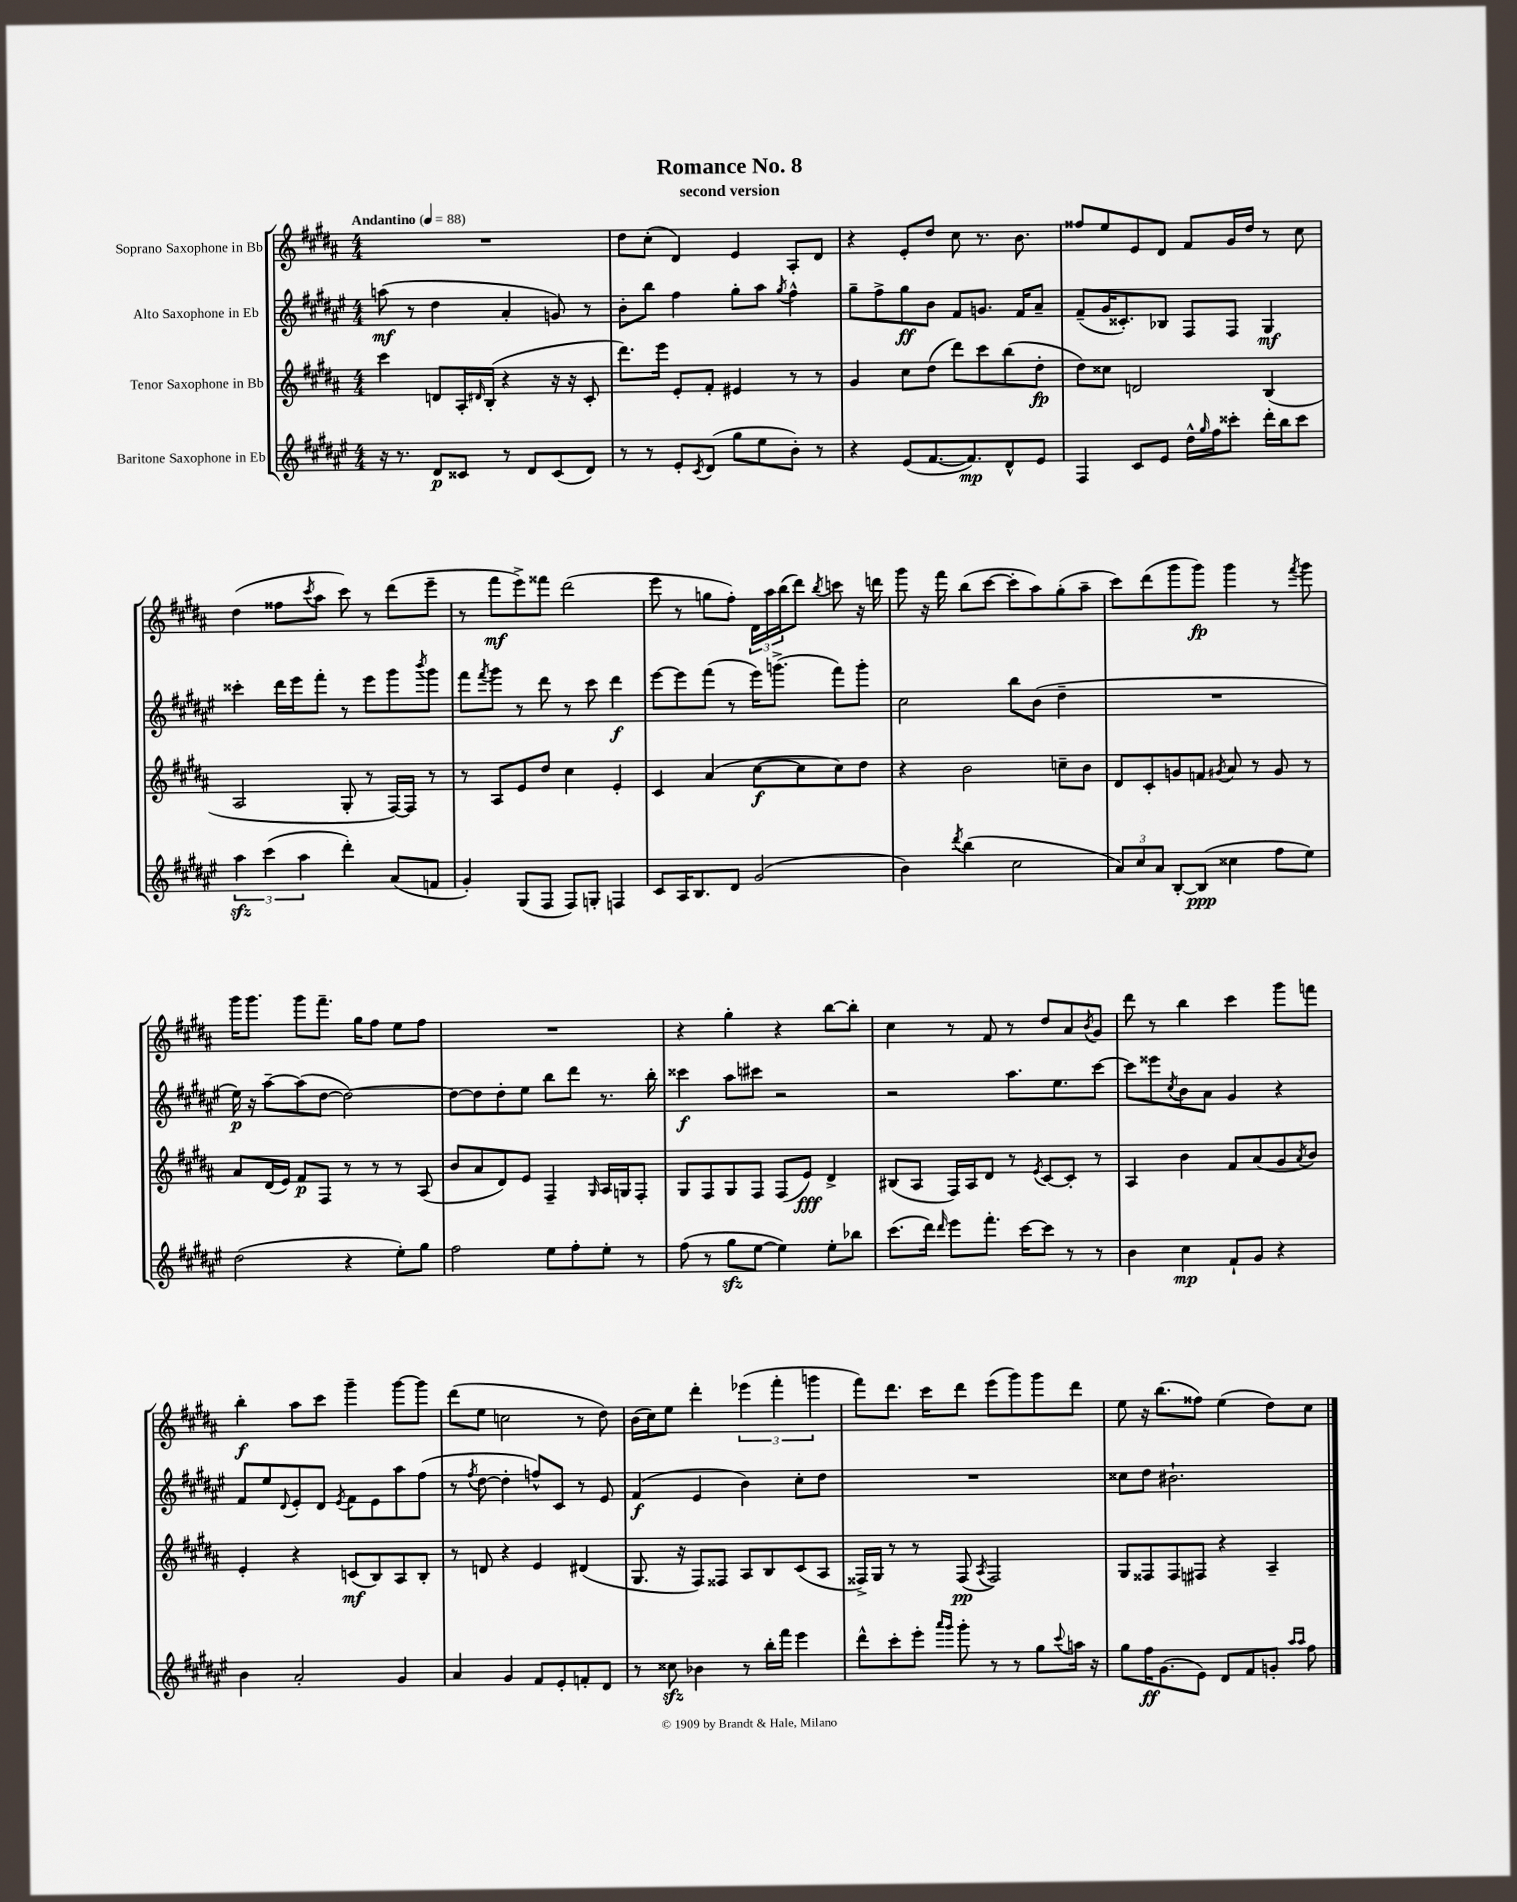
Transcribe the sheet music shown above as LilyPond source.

\header { title = "Romance No. 8" subtitle = "second version" }
<<
\new StaffGroup <<
\new Staff = "s0" \with { instrumentName = "Soprano Saxophone in Bb" } {
    \clef treble \key b \major \numericTimeSignature \time 4/4 \tempo "Andantino" 4 = 88
    R1 |
    dis''8 cis''8-.( dis'4) e'4 ais8-. dis'8 |
    r4 e'8-. dis''8 cis''8 r8. b'8. |
    fisis''8 e''8 e'8 dis'8 fis'8 gis'16 dis''16 r8 cis''8 |
    dis''4( fisis''8 \acciaccatura { cis'''8 } ais''8 cis'''8) r8 dis'''8( e'''8-- |
    r8 fis'''8\mf e'''8->) fisis'''8 dis'''2( |
    e'''8 r8 g''8 fis''8-.) \tuplet 3/2 { dis'16 ais''16 b''16( } dis'''8) \acciaccatura { b''8 } c'''8 r16 d'''16 |
    gis'''8 r16 fis'''16 b''8( cis'''8~ cis'''8-. ais''8) gis''8-.( ais''8-- |
    cis'''8) dis'''8( gis'''8 gis'''8\fp) gis'''4 r8 \acciaccatura { fis'''8 } gis'''8 |
    gis'''16 gis'''8. gis'''8 fis'''8.-- gis''16 fis''8 e''8 fis''8 |
    R1 |
    r4 gis''4-. r4 b''8~ b''8-. |
    cis''4 r8 fis'8 r8 dis''8 ais'8 \acciaccatura { b'8 } gis'8 |
    dis'''8 r8 b''4 cis'''4 gis'''8 f'''8 |
    b''4-.\f ais''8 cis'''8 gis'''4-- gis'''8~ gis'''8 |
    dis'''8( e''8 c''2 r8 dis''8) |
    b'16( cis''16) e''8 dis'''4-. \tuplet 3/2 { ees'''4( fis'''4-. g'''4 } |
    fis'''8) dis'''8. cis'''16 dis'''8 e'''8( gis'''8) gis'''8 dis'''8 |
    e''8 r16 b''8.( fisis''8) e''4( dis''8) cis''8 \bar "|." |
}
\new Staff = "s1" \with { instrumentName = "Alto Saxophone in Eb" } {
    \clef treble \key fis \major \numericTimeSignature \time 4/4
    a''8\mf( r8 dis''4 ais'4-. g'8) r8 |
    b'8-. b''8 fis''4 gis''8-. ais''8 \acciaccatura { gis''8 } fis''4-^ |
    gis''8-- fis''8-> gis''8\ff b'8 fis'8 g'8. fis'16 ais'8-- |
    fis'8--( gis'16 cisis'8.-.) bes8 fis8 fis8 gis4\mf |
    cisis'''4-. dis'''16 eis'''16 fis'''8-. r8 eis'''8 gis'''8 \acciaccatura { b'''8 } gis'''8 |
    fis'''8 \acciaccatura { fis'''8 } gis'''8 r8 dis'''8 r8 cis'''8 dis'''4\f |
    eis'''8~ eis'''8 fis'''8( r8 eis'''16) g'''8.->( fis'''8) g'''8-. |
    cis''2 b''8 b'8( dis''4-- |
    R1 |
    eis''16\p) r16 ais''8~-- ais''8( dis''8~ dis''2~) |
    dis''8~ dis''8 dis''8-. eis''8 b''8 dis'''8 r8. b''16-. |
    cisis'''4\f ais''8 cis'''8 r2 |
    r2 ais''8. eis''8. cis'''8~ |
    cis'''8 eisis'''8 \acciaccatura { cis''8 } b'8 ais'8 gis'4 r4 |
    fis'8 eis''8 \appoggiatura { dis'8 } eis'8-. dis'8 \acciaccatura { eis'8 } fis'8 eis'8 ais''8 fis''8( |
    r8 \acciaccatura { fis''8 } dis''8~ dis''4-. f''8-^) cis'8 r8 eis'8 |
    fis'4\f( eis'4 b'4) cis''8-. dis''8 |
    R1 |
    cisis''8 dis''8 bis'2.-! \bar "|." |
}
\new Staff = "s2" \with { instrumentName = "Tenor Saxophone in Bb" } {
    \clef treble \key b \major \numericTimeSignature \time 4/4
    cis'''4 d'8 ais16-. \grace { dis'16 } b16-.( r4 r16 r16 cis'8-. |
    dis'''8.) e'''16 e'8-. fis'8-. eis'4 r8 r8 |
    gis'4 cis''8 dis''8( dis'''8) cis'''8 b''8( dis''8-.\fp |
    dis''8) cisis''8 d'2 b4( |
    ais2 gis8-. r8 fis16~) fis16 r8 |
    r8 ais8 e'8 dis''8 cis''4 e'4-. |
    cis'4 ais'4( cis''8~\f cis''8 cis''8) dis''8 |
    r4 b'2 c''8-- b'8 |
    dis'8 cis'8-. g'8 f'8 \acciaccatura { gis'8 } ais'8 r8 gis'8 r8 |
    ais'8 dis'16( e'16) fis'8\p fis8 r8 r8 r8 ais8( |
    b'8 ais'8 dis'8) e'8 fis4-- \grace { gis16 } ais16 g16 fis8-. |
    gis8 fis8 gis8 fis8 fis8( e'8\fff) dis'4-> |
    bis8( ais8 fis16) ais16 dis'8 r8 \acciaccatura { e'8 } cis'8~ cis'8-. r8 |
    ais4 b'4 fis'8 ais'8( gis'8 \acciaccatura { ais'8 } b'8) |
    e'4-. r4 c'8\mf( b8) ais8 b8-. |
    r8 d'8 r4 e'4 dis'4( |
    gis8. r16 fis8) fisis8 ais8 b8 cis'8( ais8 |
    fisis16->) gis16 r8 r8 fisis8\pp( \acciaccatura { ais8 } fisis2) |
    gis8 fisis8 fisis8 fis8 r4 ais4-- \bar "|." |
}
\new Staff = "s3" \with { instrumentName = "Baritone Saxophone in Eb" } {
    \clef treble \key fis \major \numericTimeSignature \time 4/4
    r16 r8. dis'8\p cisis'8 r8 dis'8 cisis'8( dis'8) |
    r8 r8 eis'8-. \acciaccatura { cis'8 } dis'8( gis''8 eis''8 b'8-.) r8 |
    r4 eis'8( fis'8.~ fis'8.\mp) dis'8-^ eis'8 |
    fis4 cis'8 eis'8 dis''16-^ \grace { gis''16 } fis''16 cisis'''8-. dis'''16-. b''16 cisis'''8 |
    \tuplet 3/2 { ais''4\sfz cis'''4( ais''4 } dis'''4-.) ais'8( f'8 |
    gis'4-.) gis8( fis8 fis8) g8-. f4 |
    cis'8 ais16 b8. dis'8 gis'2( |
    b'4) \acciaccatura { dis'''8 } b''4( cis''2 |
    \tuplet 3/2 { ais'8) cis''8 ais'8 } b8~-. b8\ppp( cisis''4 fis''8 eis''8) |
    dis''2( r4 eis''8-.) gis''8 |
    fis''2 eis''8 fis''8-. eis''8-. r8 |
    fis''8( r8 gis''8\sfz eis''8~ eis''4) eis''8-. bes''8 |
    cis'''8.( dis'''16) \grace { dis'''16 } eis'''8 fis'''8.-. cis'''16~ cis'''8 r8 r8 |
    b'4 cis''4\mp fis'8-! gis'8 r4 |
    b'4 ais'2-. gis'4 |
    ais'4 gis'4 fis'8 eis'8-. f'8-. dis'8 |
    r8 cisis''8\sfz bes'4 r8 b''16-. fis'''16 eis'''4 |
    dis'''8-^ cis'''8-. eis'''8-. \grace { ais'''16 gis'''16 } gis'''8-. r8 r8 gis''8 \appoggiatura { cis'''8 } a''16 r16 |
    gis''8 fis''16\ff gis'8.( eis'8) dis'8 fis'8 g'8-. \grace { ais''16 ais''16 } fis''8 \bar "|." |
}
>>
>>
\layout { \context { \Score \remove "Bar_number_engraver" } }
